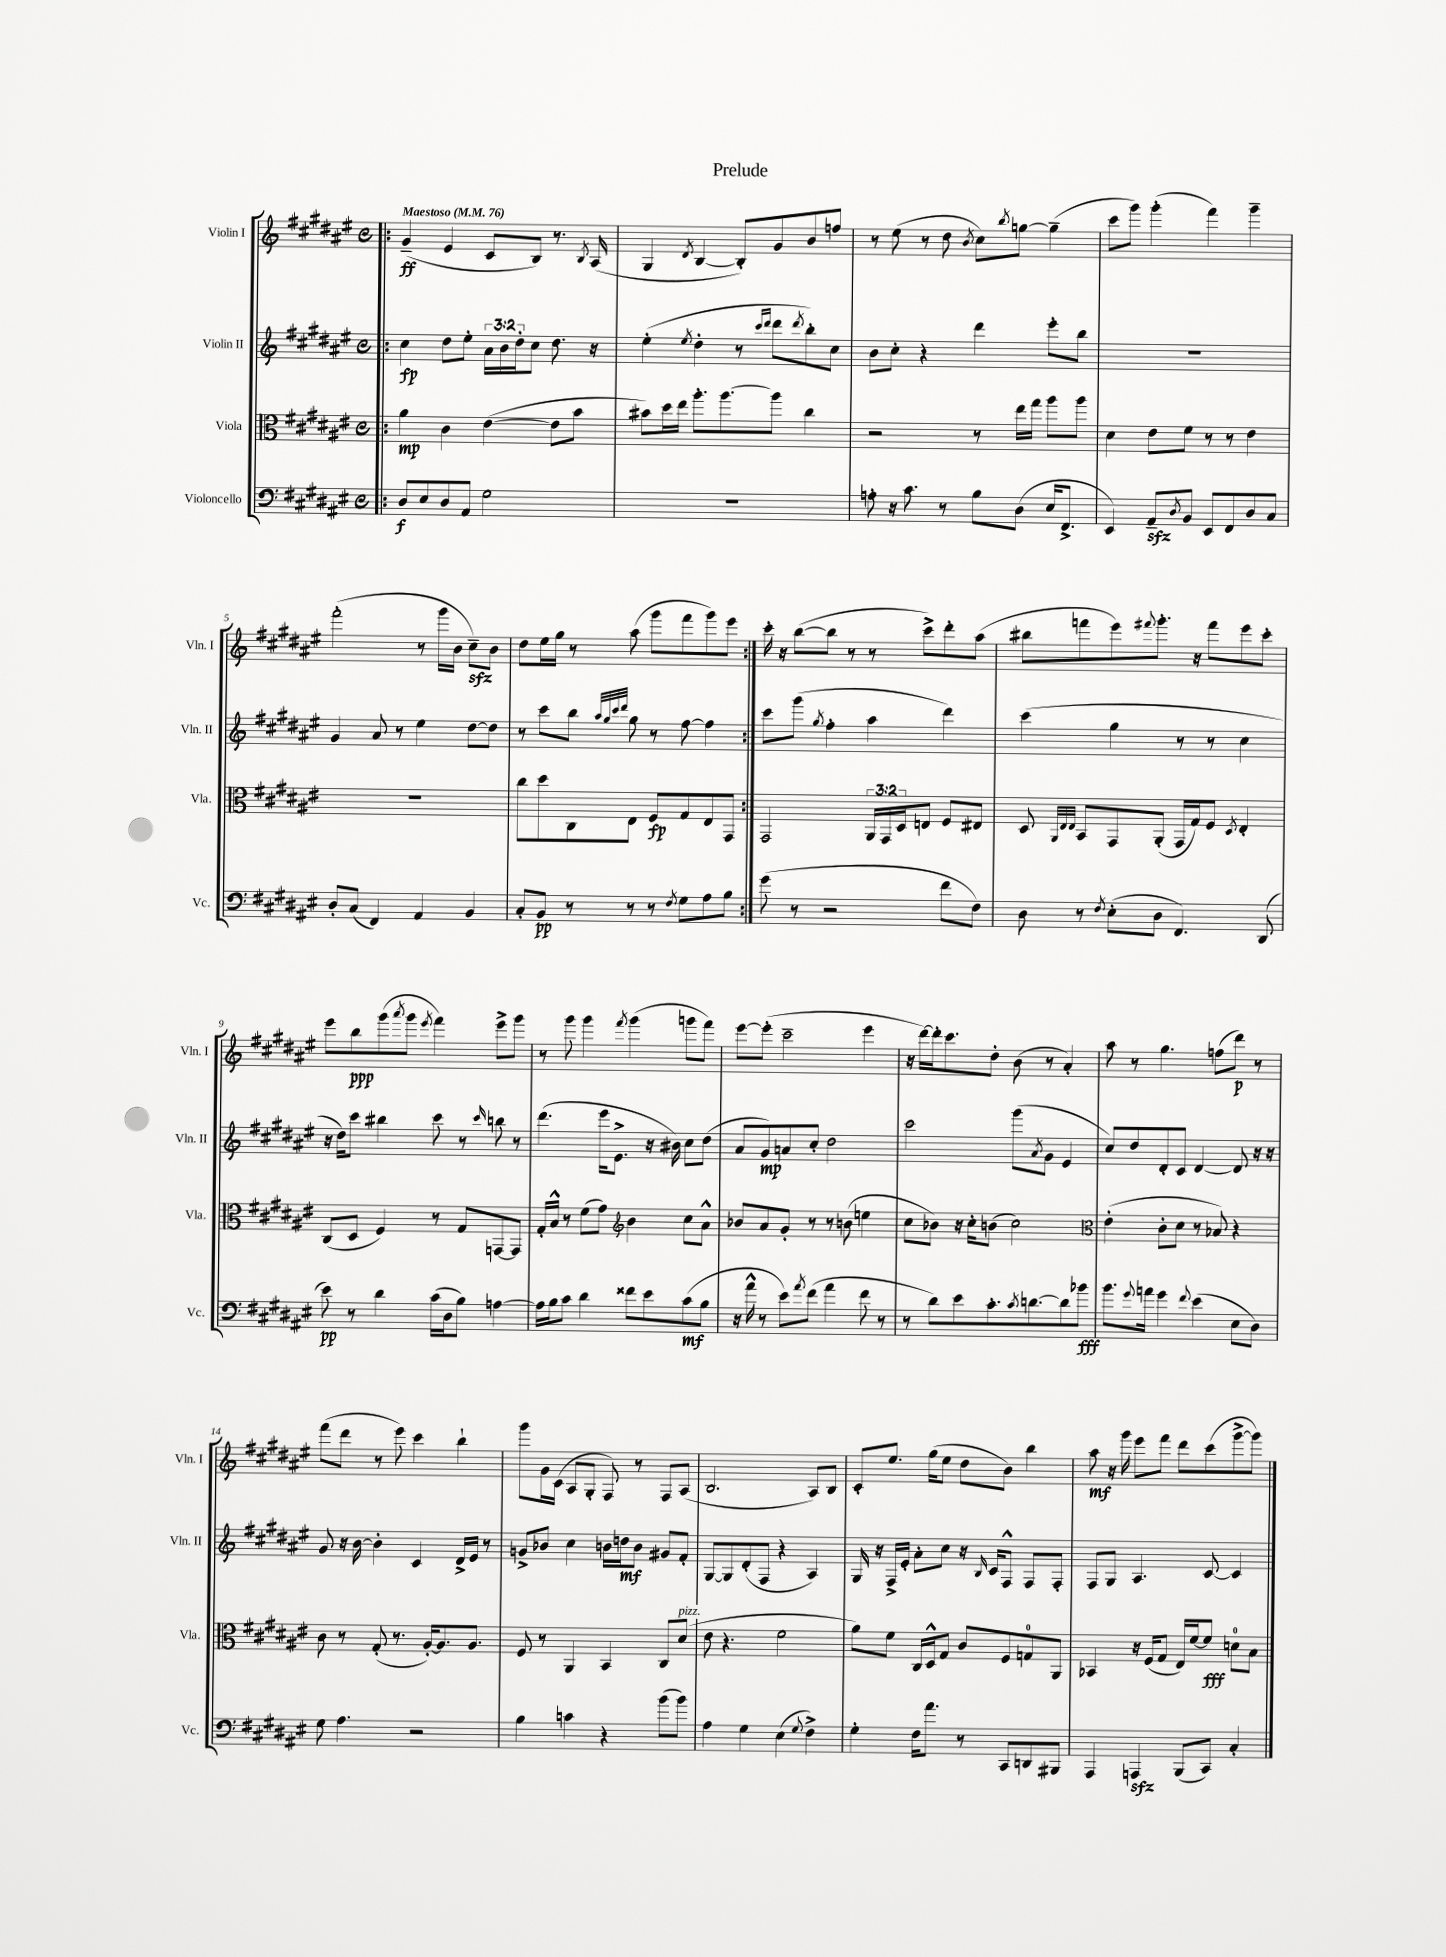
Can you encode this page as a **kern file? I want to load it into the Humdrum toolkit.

**kern	**kern	**kern	**kern
*staff4	*staff3	*staff2	*staff1
*clefF4	*clefC3	*clefG2	*clefG2
*k[f#c#g#d#a#e#]	*k[f#c#g#d#a#e#]	*k[f#c#g#d#a#e#]	*k[f#c#g#d#a#e#]
*M4/4	*M4/4	*M4/4	*M4/4
*met(c)	*met(c)	*met(c)	*met(c)
*MM76	*MM76	*MM76	*MM76
=!|:	=!|:	=!|:	=!|:
8D#	4a#	4cc#	(4g#~
8E#	.	.	.
8D#	4c#	8dd#	4e#
8AA#	.	8ee#'	.
2G#	([4e#	24a#	8c#
.	.	24b	.
.	.	24dd#'	.
.	.	8cc#	8B)
.	8e#]	8.dd#	8.r
.	8b	.	.
.	.	.	8qB
.	.	16r	(16A#
=	=	=	=
1r	8b#)	(4ee#'	4G#
.	16dd#	.	.
.	16ee#	.	.
.	.	8qee#	8qd#
.	8.aa#'	4dd#'	[4B
.	[8.aa#	.	.
.	.	8r	8B'])
.	.	16qqccc#	.
.	.	16qqddd#	.
.	8aa#]	8ddd#	8g#
.	.	8qddd#	.
.	4cc#	8bb')	8b
.	.	8cc#	8ff
=	=	=	=
8A'	2r	8b	8r
16r	.	8cc#'	(8ee#
8.c#	.	.	.
.	.	4r	8r
8r	.	.	8dd#
.	.	.	8qb
8B	8r	4ddd#	8cc#)
.	.	.	8qbb
(8D#	16ee#	.	[8gg
.	16gg#	.	.
16E#	8aa#	8eee#'	(4gg~]
8.FF#^	.	.	.
.	8aa#	8bb	.
=	=	=	=
4EE#)	4d#	1r	8ccc#
.	.	.	8ggg#)
8AA#~	8e#	.	(4ggg#'
8qD#	.	.	.
8BB	8f#	.	.
8EE#	8r	.	4fff#)
8FF#	8r	.	.
8D#	4e#	.	4ggg#~
8C#	.	.	.
=	=	=	=
8D#'	1r	4g#	(2fff#'
(8C#	.	.	.
4FF#)	.	8a#	.
.	.	8r	.
4AA#	.	4ee#	8r
.	.	.	16ggg#
.	.	.	16b
4BB	.	[8dd#	8cc#~)
.	.	8dd#]	8b
=	=	=	=
8C#'	8cc#	8r	8dd#
8BB	8dd#	8ccc#	16ee#
.	.	.	16gg#
8r	8C#	8bb	8r
.	.	32qqaa#	.
.	.	32qqgg#	.
.	.	32qqccc#	.
.	.	32qqddd#	.
8r	8E#	8gg#	(8aa#
8r	8F#	8r	8ggg#
8qF#	.	.	.
8G#	8G#	[8ff#	8fff#
8A#	8E#	4ff#]	8ggg#)
8B	8GG#	.	8eee#
=:|!	=:|!	=:|!	=:|!
(8g#	2GG#	8ccc#	16ccc#'
.	.	.	16r
8r	.	(8ggg#	([8bb
.	.	8qgg#	.
2r	.	4ff#'	8bb]
.	.	.	8r
.	24AA#	4aa#	8r
.	24GG#	.	.
.	24D#	.	.
.	8E	.	8ccc#^)
8f#	8F#	4ddd#)	8ddd#'
8F#)	8E#	.	(8aa#
=	=	=	=
8D#	8D#	(4ccc#	8bb#
.	32qqAA#	.	.
.	32qqE#	.	.
.	32qqE#	.	.
8r	8BB	.	8fff
8qF#	.	.	.
(8E#'	8GG#	4gg#	8eee#)
.	.	.	8qqfff#
8D#	(8AA#'	.	8.ggg#'
4.FF#)	16GG#	8r	.
.	16G#)	.	16r
.	8F#	8r	8fff#
.	8qD#	.	.
.	4E#'	4cc#	8eee#
(8DD#	.	.	8ccc#'
=	=	=	=
8e#)	(8C#	16r	8eee#
.	.	16dd#)	.
8r	8D#	8ccc#	8bb
4d#	4F#)	4bb#	(8ggg#
.	.	.	8qaaa#
.	.	.	8ggg#
.	.	.	8qeee#
(16c#	8r	8ccc#	4fff#)
16D#	.	.	.
8B)	8G#	8r	.
.	.	16qqccc#	.
[4A	[8GG	8bb	8eee#^
.	8GG]	8r	8ggg#
=	=	=	=
16A]	16G#'	(4.ddd#	8r
16B	16B^^	.	.
8c#	8r	.	8ggg#
4d#	(8f#	.	4ggg#
.	8g#)	16eee#	.
.	.	8.e#^	.
*	*clefG2	*	*
.	.	.	8qfff#
8f##	4b	.	(4ggg#
8e#	.	16r	.
.	.	16b#)	.
(8c#	8cc#	8cc#	8ggg
8B	8a#^^	(8dd#	8fff#)
=	=	=	=
16r	8b-	8a#	[8eee#
16a#^^	.	.	.
8r	8a#	8g#)	(8eee#']
8e#)	8g#'	8a	2ccc#~
8qa#	.	.	.
(8f#	8r	8cc#'	.
4a#	8r	2dd#	.
.	(8b	.	.
8f#	4ee	.	4eee#
8r	.	.	.
=	=	=	=
8r	8cc#	2ccc#	16r
.	.	.	[16ddd#)
8d#)	8b-)	.	16ddd#']
.	.	.	8.ccc#
8e#	16r	.	.
.	16cc#'	.	.
8.c#'	(8b	.	8dd#'
.	2cc#)	(8ggg#	(8b
8qc#	.	.	.
[8.d	.	.	.
.	.	8qa#	.
.	.	8g#	8r
8d]	.	4e#	4a#')
8b-	.	.	.
=	=	=	=
*	*clefC3	*	*
8.b	(4e#'	8cc#)	8aa#
.	.	8dd#	8r
8qqg#	.	.	.
16a	.	.	.
4g#	8c#'	8d#'	4.gg#
.	8d#	8c#	.
8qqf#	.	.	.
(4e#	8r	[4d#	.
.	8B-)	.	(8ff
8E#	4r	8d#]	8ddd#)
8D#)	.	16r	8r
.	.	16r	.
=	=	=	=
8G#	8c#	8g#	(8fff#
4.A#	8r	16r	8ddd#
.	.	[16b	.
.	(8G#'	4b']	8r
.	8.r	.	8eee#)
2r	.	4c#	4ccc#
.	[16A#')	.	.
.	8.A#]	.	.
.	.	16d#^	4bb`
.	8.A#	16e#	.
.	.	8r	.
=	=	=	=
4B	8F#	8g^	8ggg#
.	8r	8b-	16g#
.	.	.	(16c#
4c	4AA#	4cc#	8A#
.	.	.	8G#'
4r	4BB	16b	8F#)
.	.	16dd	.
.	.	8b	8r
(8b	8C#	8g#	8F#
8b)	(8d#	8f#'	(8A#
=	=	=	=
4A#	8e#	[8G#	2.B
.	4.r	8G#]	.
4G#	.	(8d#'	.
.	.	8F#	.
(4E#	2f#	4r	.
8qqG#	.	.	.
4F#^)	.	4A#)	8A#)
.	.	.	8B
=	=	=	=
4G#'	8a#)	16G#	8c#'
.	.	16r	.
.	8f#	16F#^	8.ee#
.	.	16e#'	.
16F#	16C#	8a#'	.
8.a#	16D#^^	.	(16gg#
.	8G#	8cc#	8ee#
8r	8c#	16r	8dd#
.	.	16qqB	.
.	.	16c#	.
8CC#	8F#	8F#^^	8b)
8DD	8G	8F#	4bb
8BBB#	8AA#	8F#'	.
=	=	=	=
4AAA#	4BB-	8F#	8aa#
.	.	8G#	16r
.	.	.	16ggg#
4AAA	16r	4.A#	8eee#
.	(16F#	.	.
.	8G#	.	8fff#
(8BBB	16E#)	.	8ddd#
.	[16f#	.	.
8CC#)	8f#]	[8c#	(8ccc#
4C#'	8d	4c#]	[8ggg#^
.	8B	.	8ggg#])
==	==	==	==
*-	*-	*-	*-
